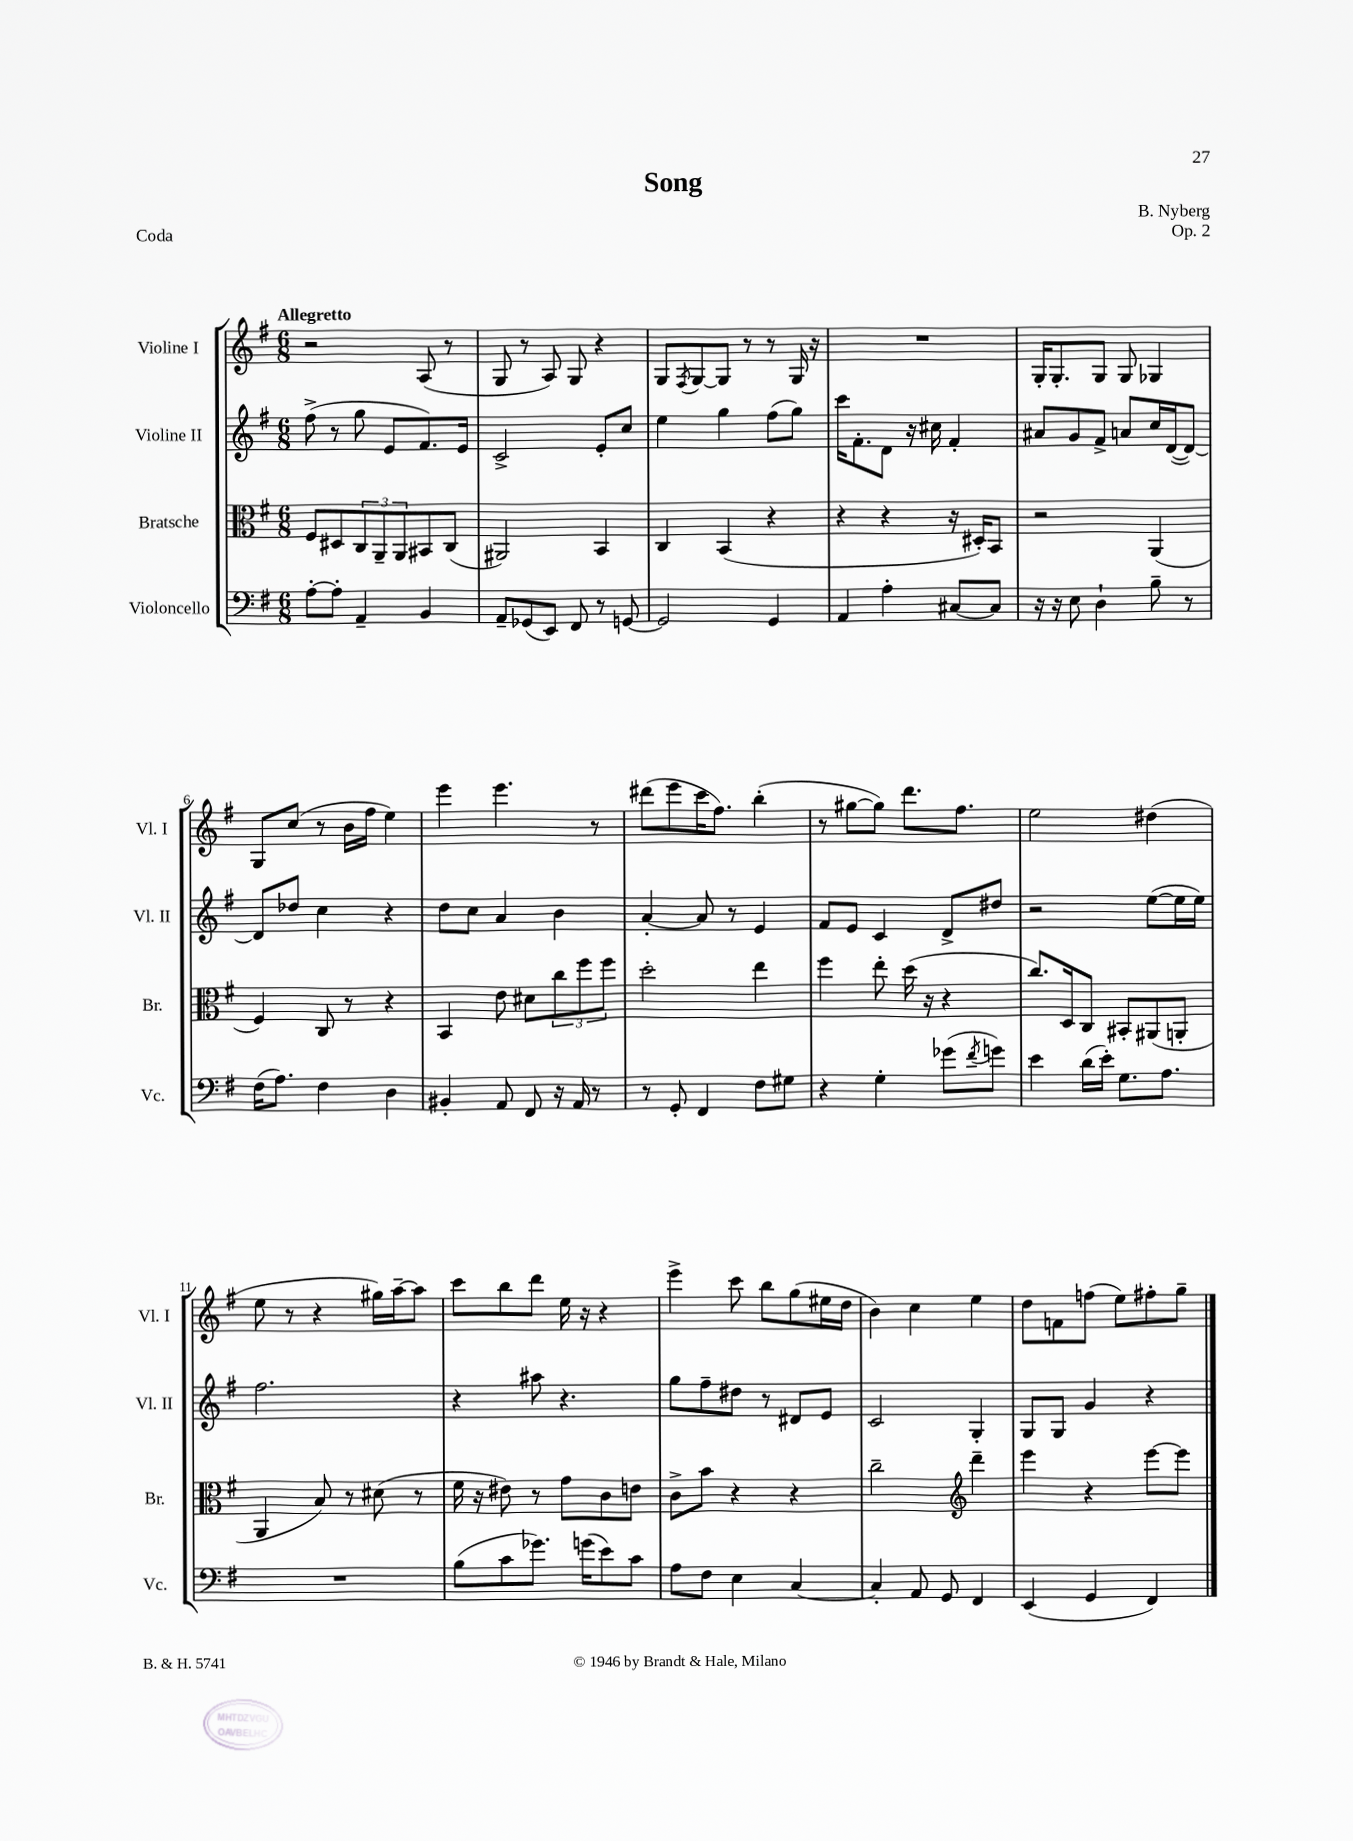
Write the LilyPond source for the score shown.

\header { title = "Song" composer = "B. Nyberg" opus = "Op. 2" piece = "Coda" }
<<
\new StaffGroup <<
\new Staff = "s0" \with { instrumentName = "Violine I" shortInstrumentName = "Vl. I" } {
    \clef treble \key g \major \numericTimeSignature \time 6/8 \tempo "Allegretto"
    r2 a8( r8 |
    g8 r8 a8) g8 r4 |
    g8 \acciaccatura { fis8 } g8~ g8 r8 r8 g16 r16 |
    R2. |
    g16-. g8.-. g8 g8 ges4 |
    g8 c''8( r8 b'16 fis''16 e''4) |
    e'''4 e'''4. r8 |
    dis'''8( e'''8 c'''16 fis''8.) b''4-.( |
    r8 gis''8~ gis''8) d'''8. fis''8. |
    e''2 dis''4( |
    e''8 r8 r4 gis''16) a''16~-- a''8 |
    c'''8 b''8 d'''8 e''16 r16 r4 |
    e'''4-> c'''8 b''8 g''8( eis''16 d''16 |
    b'4) c''4 e''4 |
    d''8 f'8 f''8( e''8) fis''8-. g''8-- \bar "|." |
}
\new Staff = "s1" \with { instrumentName = "Violine II" shortInstrumentName = "Vl. II" } {
    \clef treble \key g \major \numericTimeSignature \time 6/8
    fis''8->( r8 g''8 e'8 fis'8.) e'16 |
    c'2-> e'8-. c''8 |
    e''4 g''4 fis''8( g''8) |
    c'''16 fis'8.-. d'8 r16 cis''16 fis'4-. |
    ais'8 g'8 fis'8-> a'8 c''16 d'16~( d'8~) |
    d'8 des''8 c''4 r4 |
    d''8 c''8 a'4 b'4 |
    a'4~-. a'8 r8 e'4 |
    fis'8 e'8 c'4 d'8-> dis''8 |
    r2 e''8~( e''16 e''16) |
    fis''2. |
    r4 ais''8 r4. |
    g''8 fis''8-- dis''8 r8 dis'8 e'8 |
    c'2 g4-. |
    g8 g8 g'4 r4 \bar "|." |
}
\new Staff = "s2" \with { instrumentName = "Bratsche" shortInstrumentName = "Br." } {
    \clef alto \key g \major \numericTimeSignature \time 6/8
    fis8 dis8 \tuplet 3/2 { c8 a,8-- a,8 } bis,8 c8( |
    ais,2) b,4 |
    c4 b,4( r4 |
    r4 r4 r16 dis16-.) b,8 |
    r2 a,4( |
    fis4) c8 r8 r4 |
    b,4 e'8 dis'8 \tuplet 3/2 { c''8 fis''8 fis''8 } |
    d''2-. e''4 |
    fis''4 e''8-. d''16( r16 r4 |
    c''8.) d16 c8 bis,8-. ais,8( a,8-. |
    a,4 b8) r8 dis'8( r8 |
    fis'16 r16 eis'8) r8 g'8 c'8 e'8 |
    c'8-> b'8 r4 r4 |
    c''2-- \clef treble d'''4-- |
    e'''4 r4 e'''8~ e'''8 \bar "|." |
}
\new Staff = "s3" \with { instrumentName = "Violoncello" shortInstrumentName = "Vc." } {
    \clef bass \key g \major \numericTimeSignature \time 6/8
    a8~-. a8-. a,4-- b,4 |
    a,8-- ges,8( e,8) fis,8 r8 g,8~ |
    g,2 g,4 |
    a,4 a4-. cis8~ cis8 |
    r16 r16 e8 d4-! b8-- r8 |
    fis16( a8.) fis4 d4 |
    bis,4-. a,8 fis,8 r16 a,16 r8 |
    r8 g,8-. fis,4 fis8 gis8 |
    r4 g4-. ges'8( \acciaccatura { fis'8 } g'8) |
    e'4 d'16( e'16-.) g8. a8. |
    R2. |
    b8( c'8 ges'8.) g'16( e'8) c'8 |
    a8 fis8 e4 c4~ |
    c4-. a,8 g,8 fis,4 |
    e,4( g,4 fis,4) \bar "|." |
}
>>
>>
